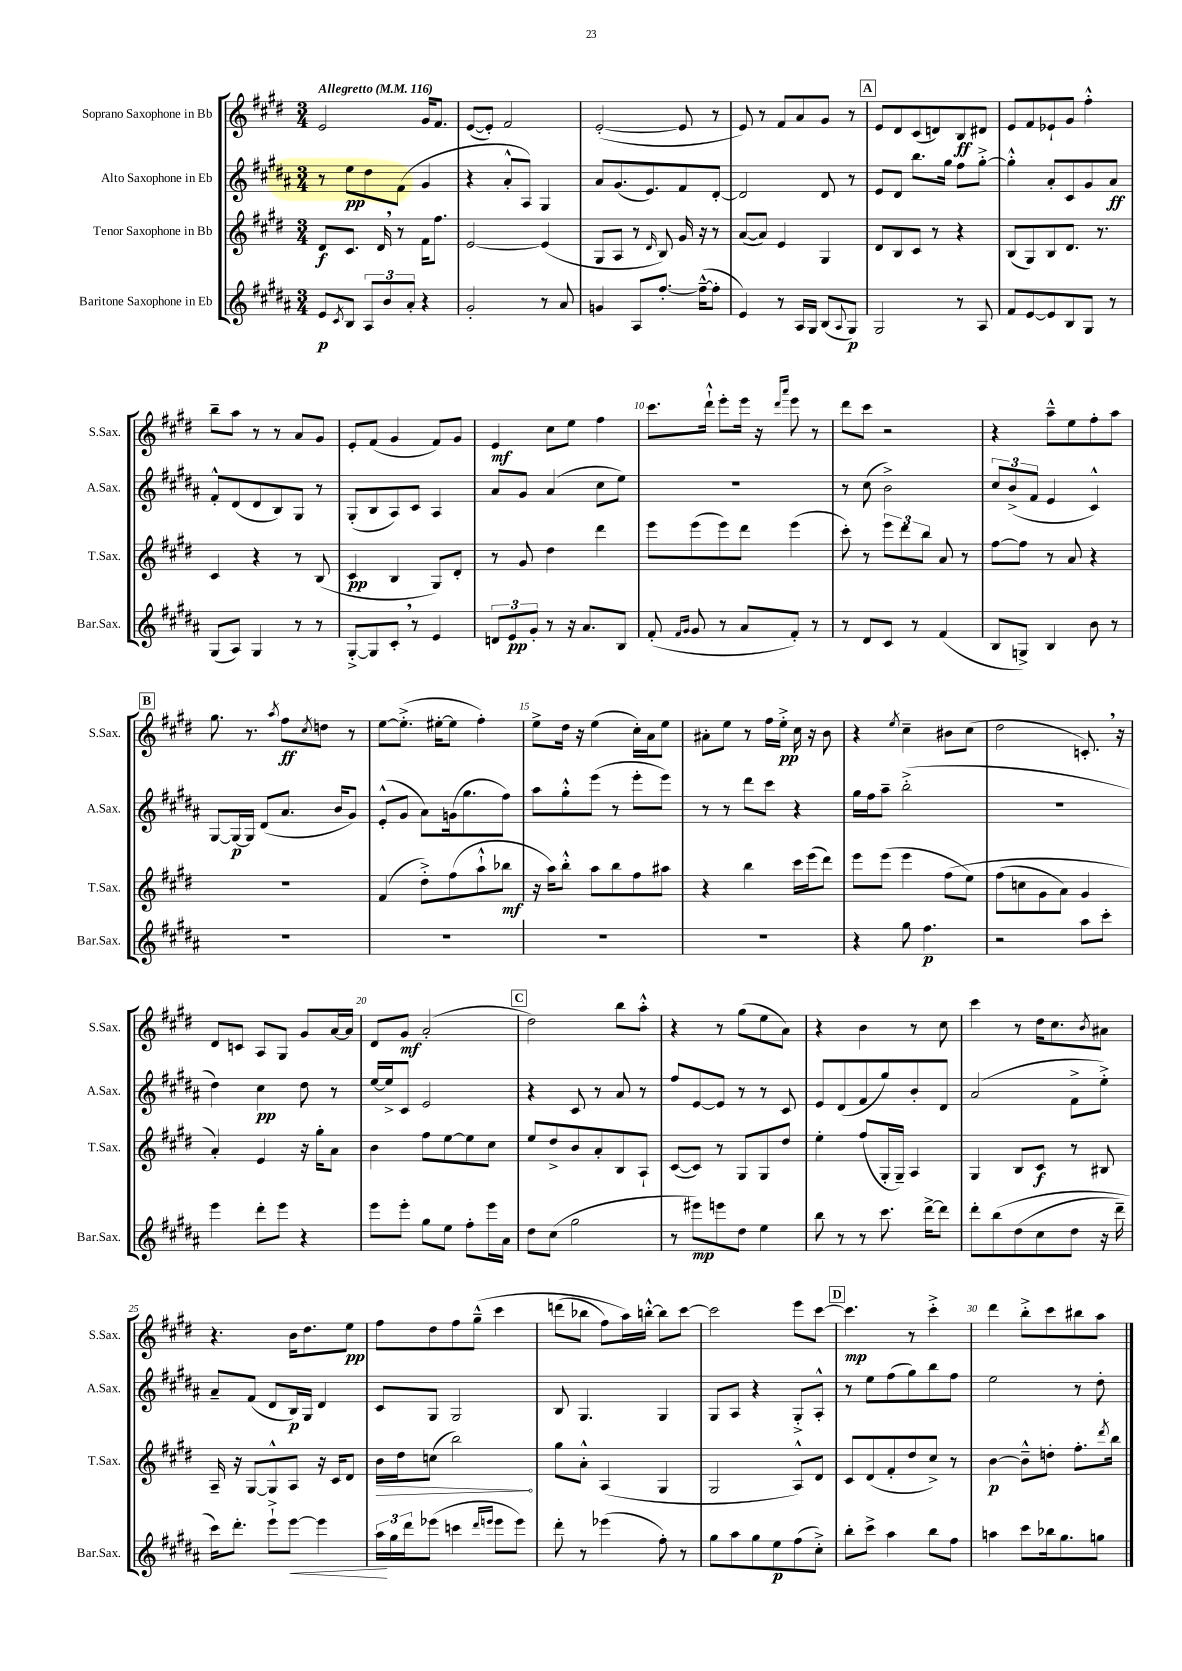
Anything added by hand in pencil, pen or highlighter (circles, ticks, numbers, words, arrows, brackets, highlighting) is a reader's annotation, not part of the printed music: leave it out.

**kern	**kern	**kern	**kern
*staff4	*staff3	*staff2	*staff1
*clefG2	*clefG2	*clefG2	*clefG2
*k[f#c#g#d#a#]	*k[f#c#g#d#]	*k[f#c#g#d#a#]	*k[f#c#g#d#]
*M3/4	*M3/4	*M3/4	*M3/4
*MM116	*MM116	*MM116	*MM116
8e	8d#	8r	2e
8qc#	.	.	.
8B	8.c#	8ee	.
12A#	.	8dd#	.
.	16d#	.	.
12b	.	.	.
.	8r	(8f#	.
12a#'	.	.	.
4r	16f#	4g#	16g#
.	8.ff#	.	8.f#
=	=	=	=
2g#'	[2e	4r	([8e
.	.	.	8e'])
.	.	8a#'^^	2f#
.	.	8A#)	.
8r	(4e]	4G#	.
8a#	.	.	.
=	=	=	=
4g	8G#	8a#	([2e'
.	8A	(8.g#	.
8A#	8r	.	.
.	.	8.e)	.
.	16qqd#	.	.
[8.ff#'	8B)	.	.
.	16g#	8f#	8e]
(16ff#~^^_	16r	.	.
8ff#']	8r	[8d#'	8r
=	=	=	=
4e)	([8a	2d#]	8e)
.	8a])	.	8r
8r	4e	.	8f#
16A#	.	.	8a
16G#	.	.	.
(8B	4G#	8d#	8g#
8qqA#	.	.	.
8G#)	.	8r	8r
=	=	=	=
2G#	8d#	8e	8e
.	8B	8d#	8d#
.	8c#	8.bb	(8c#
.	8r	.	8d)
.	.	16gg#	.
8r	4r	8ff#	8B
8A#	.	[8gg#'^	8d#
=	=	=	=
8f#	(8B	4gg#'^^]	8e
[8e	8G#)	.	8f#
8e]	8B	8a#'	8e-`
8B	8.d#	8c#	8g#
8G#	.	8g#	4ff#'^^
.	8.r	.	.
8r	.	8a#	.
=	=	=	=
(8G#	4c#	8f#'^^	8bb~
8A#)	.	(8d#	8aa
4G#	4r	8d#	8r
.	.	8B)	8r
8r	8r	8G#	8a
8r	(8B	8r	8g#
=	=	=	=
[8G#'^	4c#	(8G#'	8e'
8G#]	.	8B	(8f#
8c#'	4B	8A#)	4g#
8r	.	8c#	.
4e	8G#)	4A#	8f#)
.	8d#'	.	8g#
=	=	=	=
12d	8r	8a#	4e
12e	.	.	.
.	8g#	8g#	.
12g#'	.	.	.
8r	4dd#	(4a#	8cc#
16r	.	.	8ee
8.a#	.	.	.
.	4ddd#	8cc#	4ff#
8B	.	8ee)	.
=	=	=	=
(8f#'	8eee	2.r	8.ccc#
16qqf#	.	.	.
16qqg#	.	.	.
8g#	(8eee	.	.
.	.	.	16ddd#`^^
8r	8eee)	.	8eee'
8a#	8ddd#	.	16eee
.	.	.	16r
.	.	.	16qqddd#
.	.	.	16qqaaa
8f#')	(4eee	.	8eee
8r	.	.	8r
=	=	=	=
8r	8ccc#')	8r	8ddd#
8d#	8r	(8cc#	8ccc#
8c#	12eee	2b^)	2r
.	12ddd#	.	.
8r	.	.	.
.	12bb	.	.
(4f#	8a	.	.
.	8r	.	.
=	=	=	=
8B	[8ff#	12cc#	4r
.	.	(12b^	.
8G^)	8ff#]	.	.
.	.	12f#	.
4B	8r	4e	8aa~^^
.	8a	.	8ee
8b	4r	4c#^^)	8ff#'
8r	.	.	8aa
=	=	=	=
2.r	2.r	[8G#	8.gg#
.	.	16G#_	.
.	.	16G#]	8.r
.	.	(8d#	.
.	.	.	8qaa
.	.	8.a#	8ff#
.	.	.	8qcc#
.	.	.	8dd
.	.	16b	.
.	.	8g#)	8r
=	=	=	=
2.r	(4f#	(8e'^^	[8ee
.	.	8g#	(8.ee'^]
.	8dd#'^)	8a#)	.
.	.	.	[16ee#'
.	(8ff#	(16g	8ee#]
.	.	8.gg#	.
.	8aa`^^	.	4ff#')
.	8bb-	8ff#)	.
=	=	=	=
2.r	16r	8aa#	8ee^
.	16aa)	.	.
.	8bb'^^	8gg#'^^	16dd#
.	.	.	16r
.	8aa	(8eee	(4ee
.	8bb	8r	.
.	8ff#	8eee'	16cc#')
.	.	.	16a
.	8aa#	8eee)	8ee
=	=	=	=
2.r	4r	8r	8a#'
.	.	8r	8ee
.	4bb	8ddd#	8r
.	.	8ccc#	16ff#
.	.	.	16ee'^
.	16ccc#	4r	16cc#
.	(16eee	.	16r
.	8ddd#)	.	8b
=	=	=	=
4r	8eee	16gg#	4r
.	.	16ff#	.
.	(8eee	8aa#~	.
.	.	.	8qee
8gg#	4eee	(2bb'^	4cc#~
4.ff#	.	.	.
.	&(8ff#	.	8b#
.	8ee)	.	(8cc#
=	=	=	=
2r	(8ff#	2.r	2dd#
.	8cc	.	.
.	8g#	.	.
.	8a)	.	.
8aa#	4g#	.	8.c')
8ccc#'	.	.	.
.	.	.	16r
=	=	=	=
4eee	4a'&)	4dd#)	8d#
.	.	.	8c
8ddd#'	4e	4cc#	8A
8eee	.	.	8G#
4r	16r	8dd#	8g#
.	16gg#'	.	.
.	8a	8r	[16a
.	.	.	16a]
=	=	=	=
8eee	4b	[16ee	8d#
.	.	16ee^]	.
8eee'	.	8c#	8g#
8gg#	8ff#	2e	(2a'
8ee	[8ee	.	.
8ff#'	8ee]	.	.
16eee	8cc#	.	.
16a#	.	.	.
=	=	=	=
8dd#	8ee	4r	2dd#)
(8cc#	8dd#^	.	.
2gg#	8b	8c#	.
.	8a'	8r	.
.	8B	8a#	8bb
.	8A`	8r	8aa'^^
=	=	=	=
8r	([8c#	8ff#	4r
8eee#)	8c#])	[8e	.
8eee	8r	8e]	8r
8dd#	8G#	8r	(8gg#
4ee	8G#	8r	8ee
.	8dd#	8c#	8a)
=	=	=	=
8bb	4ee'	8e	4r
8r	.	(8d#	.
8r	(8ff#	8f#	4b
8.ccc#	16G#'	8gg#)	.
.	16G#~)	.	.
.	4A	8b'	8r
[16ddd#^	.	.	.
8ddd#]	.	8d#	8cc#
=	=	=	=
8ddd#'	4G#	(2a#	4ccc#
&(8bb	.	.	.
(8dd#	8B	.	8r
8cc#	8c#	.	16dd#
.	.	.	8.cc#
8dd#	8r	8f#^	.
.	.	.	8qb
16r	8B#	8ee'^)	8a#
16ddd#~)	.	.	.
=	=	=	=
16ccc#&)	16A~	8a#~	4.r
8.ddd#'	16r	.	.
.	[8G#	(8f#	.
8eee`^	8G#^^]	8d#	.
[8eee	8A	16B)	16b
.	.	16G#	8.dd#
4eee]	16r	4d#	.
.	16c#	.	.
.	8d#	.	8ee
=	=	=	=
24aa#	16b	8c#	8ff#
24gg#	.	.	.
.	16dd#	.	.
24ddd#	.	.	.
(8eee-	(8cc	8G#	8dd#
4ccc	2bb)	2G#	8ff#
.	.	.	&(8gg#~^^
16qqddd#	.	.	.
16qqeee	.	.	.
8eee	.	.	4ccc#
8eee)	.	.	.
=	=	=	=
8ddd#'	8gg#	8B	(8ddd
8r	8a'^^	4.G#	8bb-
(4eee-	(4A	.	8ff#)
.	.	.	16aa&)
.	.	.	[16bb'^^
8ff#')	4G#	4G#	8bb]
8r	.	.	[8ccc#
=	=	=	=
8gg#	2G#	8G#	2ccc#]
8aa#	.	8A#	.
8gg#	.	4r	.
8ee	.	.	.
(8ff#	8A^^)	8G#'^	8eee
8cc#'^)	8d#	8A#'^^	[8ccc#
=	=	=	=
8bb'	8c#	8r	4.ccc#]
8ccc#^	(8d#	8ee	.
4aa#	8f#'	(8ff#	.
.	8dd#	8gg#)	8r
8bb	8cc#^)	8bb	4ccc#'^
8ff#	8r	8ff#	.
=	=	=	=
4aa	[4b	2ee	4ddd#
8ccc#	8b~^^]	.	8bb'^
16bb-	8dd'	.	8ccc#
8.gg#	.	.	.
.	8.ff#'	8r	8bb#
8gg	.	8dd#'	8aa
.	8qddd#	.	.
.	16bb	.	.
==	==	==	==
*-	*-	*-	*-
